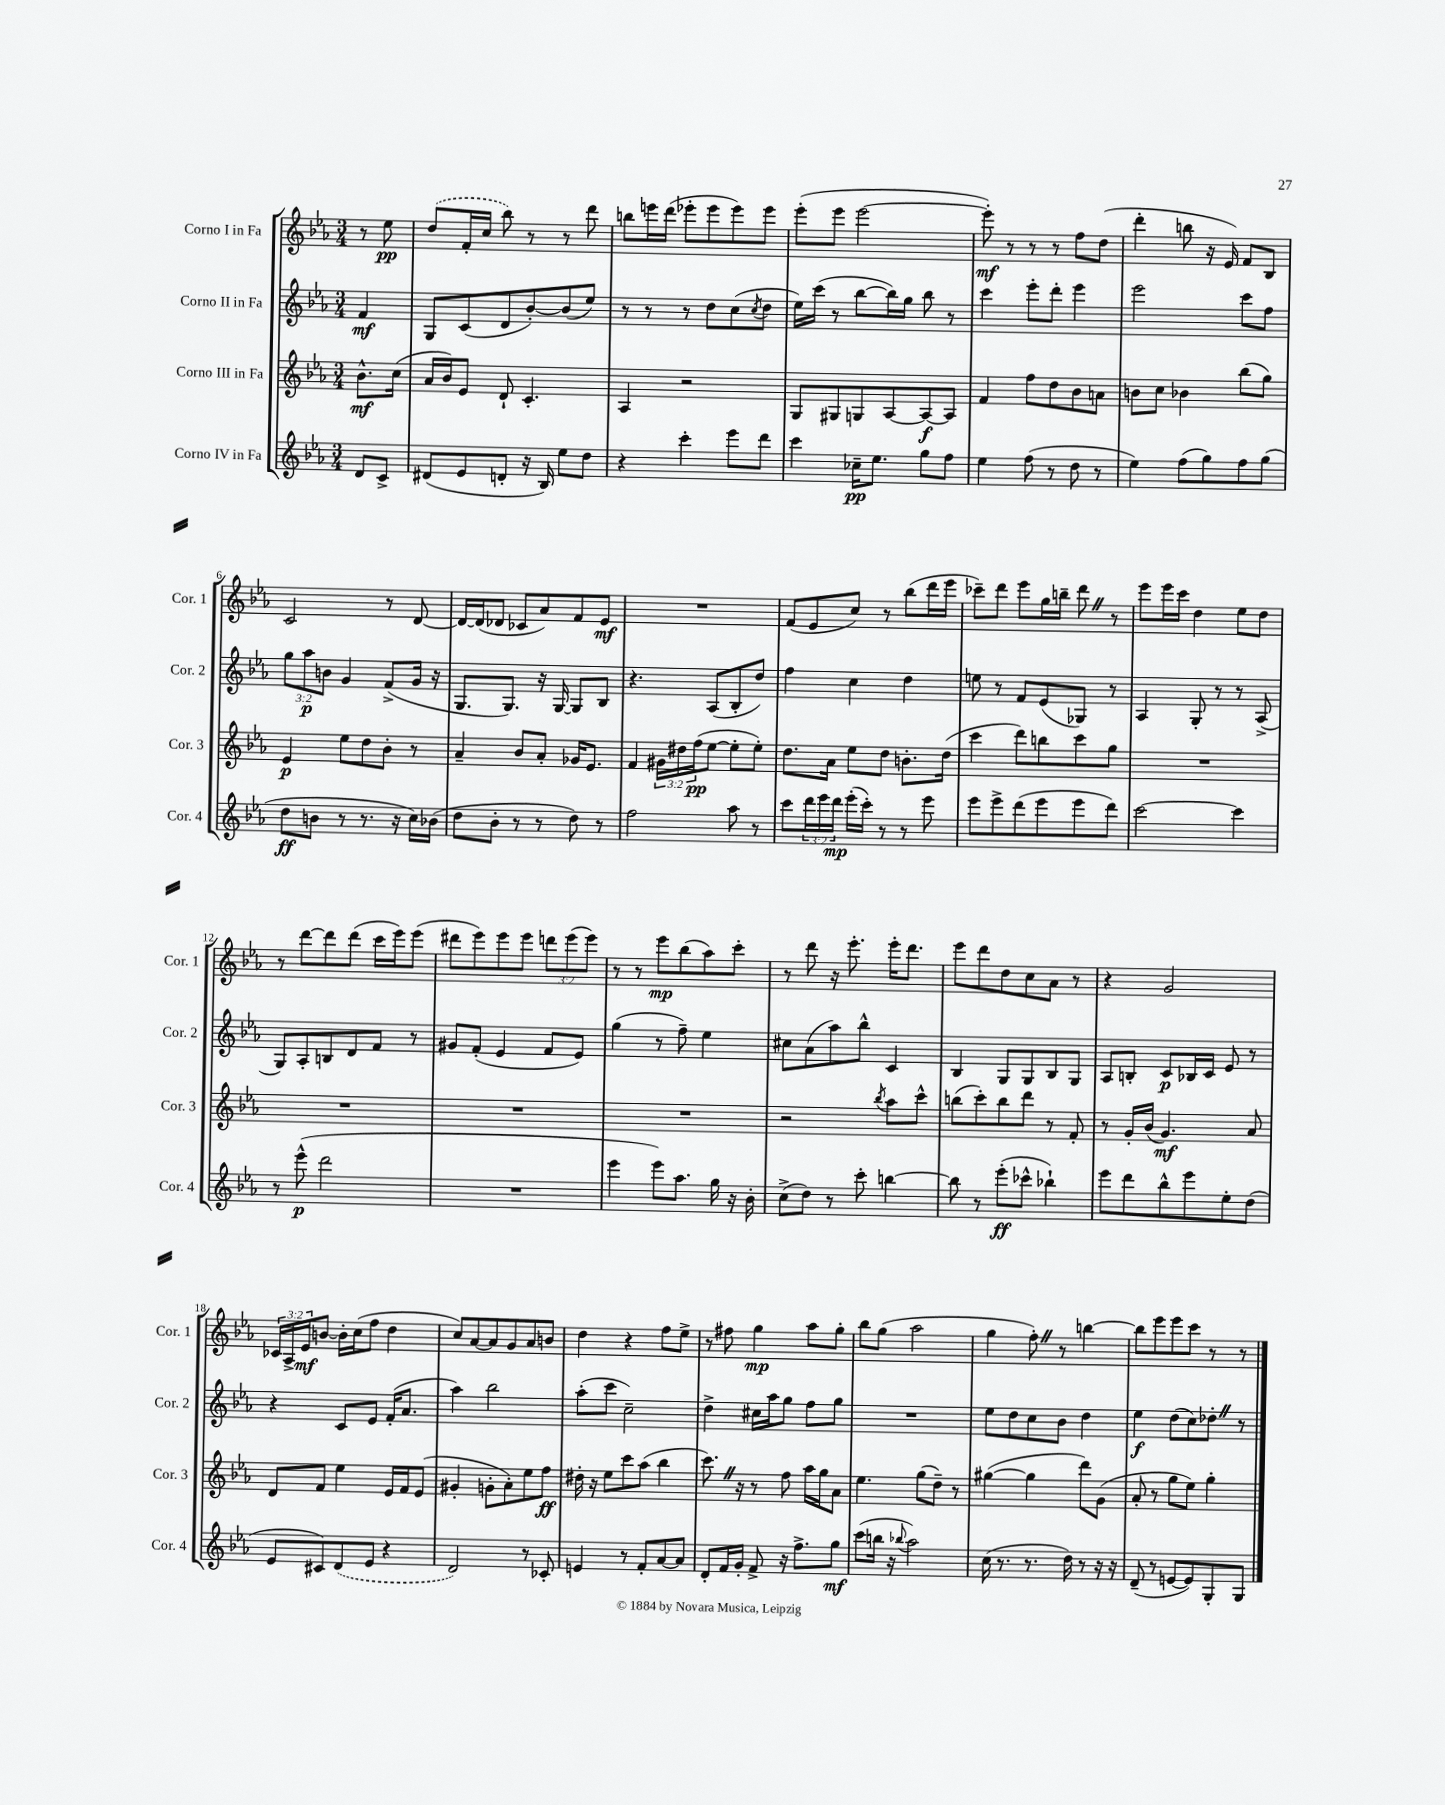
<<
\new StaffGroup <<
\new Staff = "s0" \with { instrumentName = "Corno I in Fa" shortInstrumentName = "Cor. 1" } {
    \clef treble \key ees \major \numericTimeSignature \time 3/4 \override Staff.TupletNumber.text = #tuplet-number::calc-fraction-text \partial 4
    r8 ees''8\pp |
    \once \slurDashed d''8( f'16-. c''16 bes''8) r8 r8 d'''8 |
    b''8 e'''16 d'''16( ees'''8-. ees'''8 ees'''8) ees'''8 |
    ees'''8-.( ees'''8 ees'''2~ |
    ees'''8-.\mf) r8 r8 r8 f''8 d''8( |
    d'''4-. b''8 r16 ees'16) f'8 bes8 |
    c'2 r8 d'8~ |
    d'16~ d'16( des'8 ces'8 aes'8) f'8 ees'8\mf |
    R2. |
    f'8( ees'8 c''8) r8 bes''8( d'''16 ees'''16 |
    ces'''8--) d'''8 ees'''8 g''16 b''16-- d'''8 \once \override BreathingSign.text = \markup { \musicglyph "scripts.caesura.straight" } \breathe r8 |
    ees'''8 ees'''16 c'''16 d''4 ees''8 d''8 |
    r8 d'''8~ d'''8 d'''8( c'''16 ees'''16) ees'''8( |
    dis'''8 ees'''8) ees'''8 ees'''8 \tuplet 3/2 { d'''8 ees'''8( ees'''8) } |
    r8 r8 ees'''8\mp bes''8( aes''8) c'''8-. |
    r8 d'''8 r16 ees'''8.-. ees'''16-. d'''8. |
    ees'''8 d'''8 d''8 c''8 aes'8 r8 |
    r4 g'2 |
    \tuplet 3/2 { ces'16 aes16-> ees'16\mf } b'8~ b'16-. c''16( f''8 d''4 |
    c''8) aes'8~ aes'8 g'8 aes'8 b'8 |
    d''4 r4 f''8 ees''8-> |
    r8 fis''8 g''4\mp aes''8 g''8-. |
    bes''8 g''8( aes''2 |
    g''4 f''8-.) \once \override BreathingSign.text = \markup { \musicglyph "scripts.caesura.straight" } \breathe r8 b''4~ |
    b''8 ees'''8 ees'''8 c'''8 r8 r8 \bar "|." |
}
\new Staff = "s1" \with { instrumentName = "Corno II in Fa" shortInstrumentName = "Cor. 2" } {
    \clef treble \key ees \major \numericTimeSignature \time 3/4 \override Staff.TupletNumber.text = #tuplet-number::calc-fraction-text \partial 4
    f'4\mf |
    g8 c'8( d'8 bes'8~-.) bes'8( ees''8) |
    r8 r8 r8 d''8 c''8( \acciaccatura { c''8 } d''8 |
    ees''16) c'''16( r8 bes''8~ bes''16) g''16 bes''8 r8 |
    c'''4 ees'''8-. d'''8-. ees'''4 |
    ees'''2 c'''8 f''8 |
    \tuplet 3/2 { g''8 aes''8\p b'8 } g'4 f'8->( g'16 r16 |
    g8. g8.) r16 g16~ g8 bes8 |
    r4. aes8( bes8-. d''8) |
    f''4 c''4 d''4 |
    e''8 r8 f'8 ees'8( ges8) r8 |
    aes4 g8-. r8 r8 aes8->( |
    g8) aes8-. b8 d'8 f'8 r8 |
    gis'8 f'8-.( ees'4 f'8 ees'8) |
    g''4( r8 f''8--) ees''4 |
    cis''8 aes'8( aes''8) bes''8-^ c'4 |
    bes4 g8 g8 bes8 g8 |
    aes8 b8-. c'8\p bes16 c'16 ees'8 r8 |
    r4 c'8 ees'8 f'16-.( aes'8. |
    aes''4) bes''2 |
    aes''8-.( c'''8 c''2--) |
    d''4-> cis''16 aes''16 g''8 f''8 g''8 |
    R2. |
    ees''8 d''8 c''8 bes'8 d''4 |
    ees''4\f d''8( c''8) des''8-. \once \override BreathingSign.text = \markup { \musicglyph "scripts.caesura.straight" } \breathe r8 \bar "|." |
}
\new Staff = "s2" \with { instrumentName = "Corno III in Fa" shortInstrumentName = "Cor. 3" } {
    \clef treble \key ees \major \numericTimeSignature \time 3/4 \override Staff.TupletNumber.text = #tuplet-number::calc-fraction-text \partial 4
    bes'8.-^\mf c''16( |
    aes'16 bes'16) ees'8 d'8-! c'4.-. |
    aes4 r2 |
    g8 gis8 g8 aes8~ aes8~\f aes8 |
    f'4 f''8 d''8 bes'8 a'8 |
    b'8 c''8 bes'4 bes''8( g''8) |
    ees'4\p ees''8 d''8 bes'8-. r8 |
    aes'4-- bes'8 aes'8-. ges'16 ees'8. |
    f'4 \tuplet 3/2 { gis'16 dis''16 f''16\pp( } ees''8~ ees''8-. ees''8-.) |
    d''8. aes'16 ees''8 d''8 b'8.-. d''16( |
    c'''4 d'''8) b''8 c'''8 g''8 |
    R2. |
    R2. |
    R2. |
    R2. |
    r2 \acciaccatura { bes''8 } aes''8 c'''8-^ |
    b''8( c'''8-.) b''8 d'''8 r8 f'8-. |
    r8 g'16-. bes'16( g'4.\mf) aes'8 |
    d'8 f'8 ees''4 ees'16 f'16 ees'8( |
    gis'4-. g'8-. aes'8-.) ees''8 f''8\ff |
    dis''16-. r16 ees''8 c'''8 aes''8( bes''4 |
    c'''8.) \once \override BreathingSign.text = \markup { \musicglyph "scripts.caesura.straight" } \breathe r16 r8 f''8 aes''16 g''16 aes'8 |
    ees''4. g''8( d''8--) r8 |
    gis''4~( gis''4 d'''8) g'8( |
    aes'8-. r8 g''8 ees''8) g''4-. \bar "|." |
}
\new Staff = "s3" \with { instrumentName = "Corno IV in Fa" shortInstrumentName = "Cor. 4" } {
    \clef treble \key ees \major \numericTimeSignature \time 3/4 \override Staff.TupletNumber.text = #tuplet-number::calc-fraction-text \partial 4
    d'8 c'8-> |
    dis'8( ees'8 d'8-. r16 bes16) ees''8 d''8 |
    r4 c'''4-. ees'''8 d'''8 |
    c'''4 ces''16--\pp ees''8. g''8 f''8 |
    ees''4 f''8( r8 d''8 r8 |
    ees''4) f''8( g''8) f''8 g''8( |
    d''8\ff b'8 r8 r8. r16 c''16) bes'16( |
    d''8 bes'8-. r8 r8 d''8) r8 |
    f''2 aes''8 r8 |
    c'''8 \tuplet 3/2 { d'''16 ees'''16 d'''16\mp } ees'''16-.( c'''16-.) r8 r8 ees'''8 |
    ees'''8 ees'''8-> d'''8( ees'''8 ees'''8 d'''8) |
    c'''2~ c'''4 |
    r8 ees'''8-^\p( d'''2 |
    R2. |
    ees'''4 ees'''8) aes''8. g''16 r16 bes'16-. |
    c''8->( d''8) r8 c'''8-. b''4~ |
    b''8 r8 ees'''8-.\ff( ces'''8-^ bes''4-!) |
    ees'''8 d'''8 bes''8-^ ees'''8 ees''8-. d''8( |
    ees'8 cis'8) \once \slurDashed d'8( ees'8 r4 |
    d'2) r8 ces'8-. |
    e'4 r8 f'8-. aes'8~ aes'8 |
    d'8-. f'16 g'16-. f'8-> r16 f''8.-> g''8\mf |
    c'''8( b''16 r16 \appoggiatura { bes''8 } aes''2) |
    c''16( r8. r8. d''16) r8 r16 r16 |
    d'8--( r8 e'8~ e'8) g8-. g8 \bar "|." |
}
>>
>>
